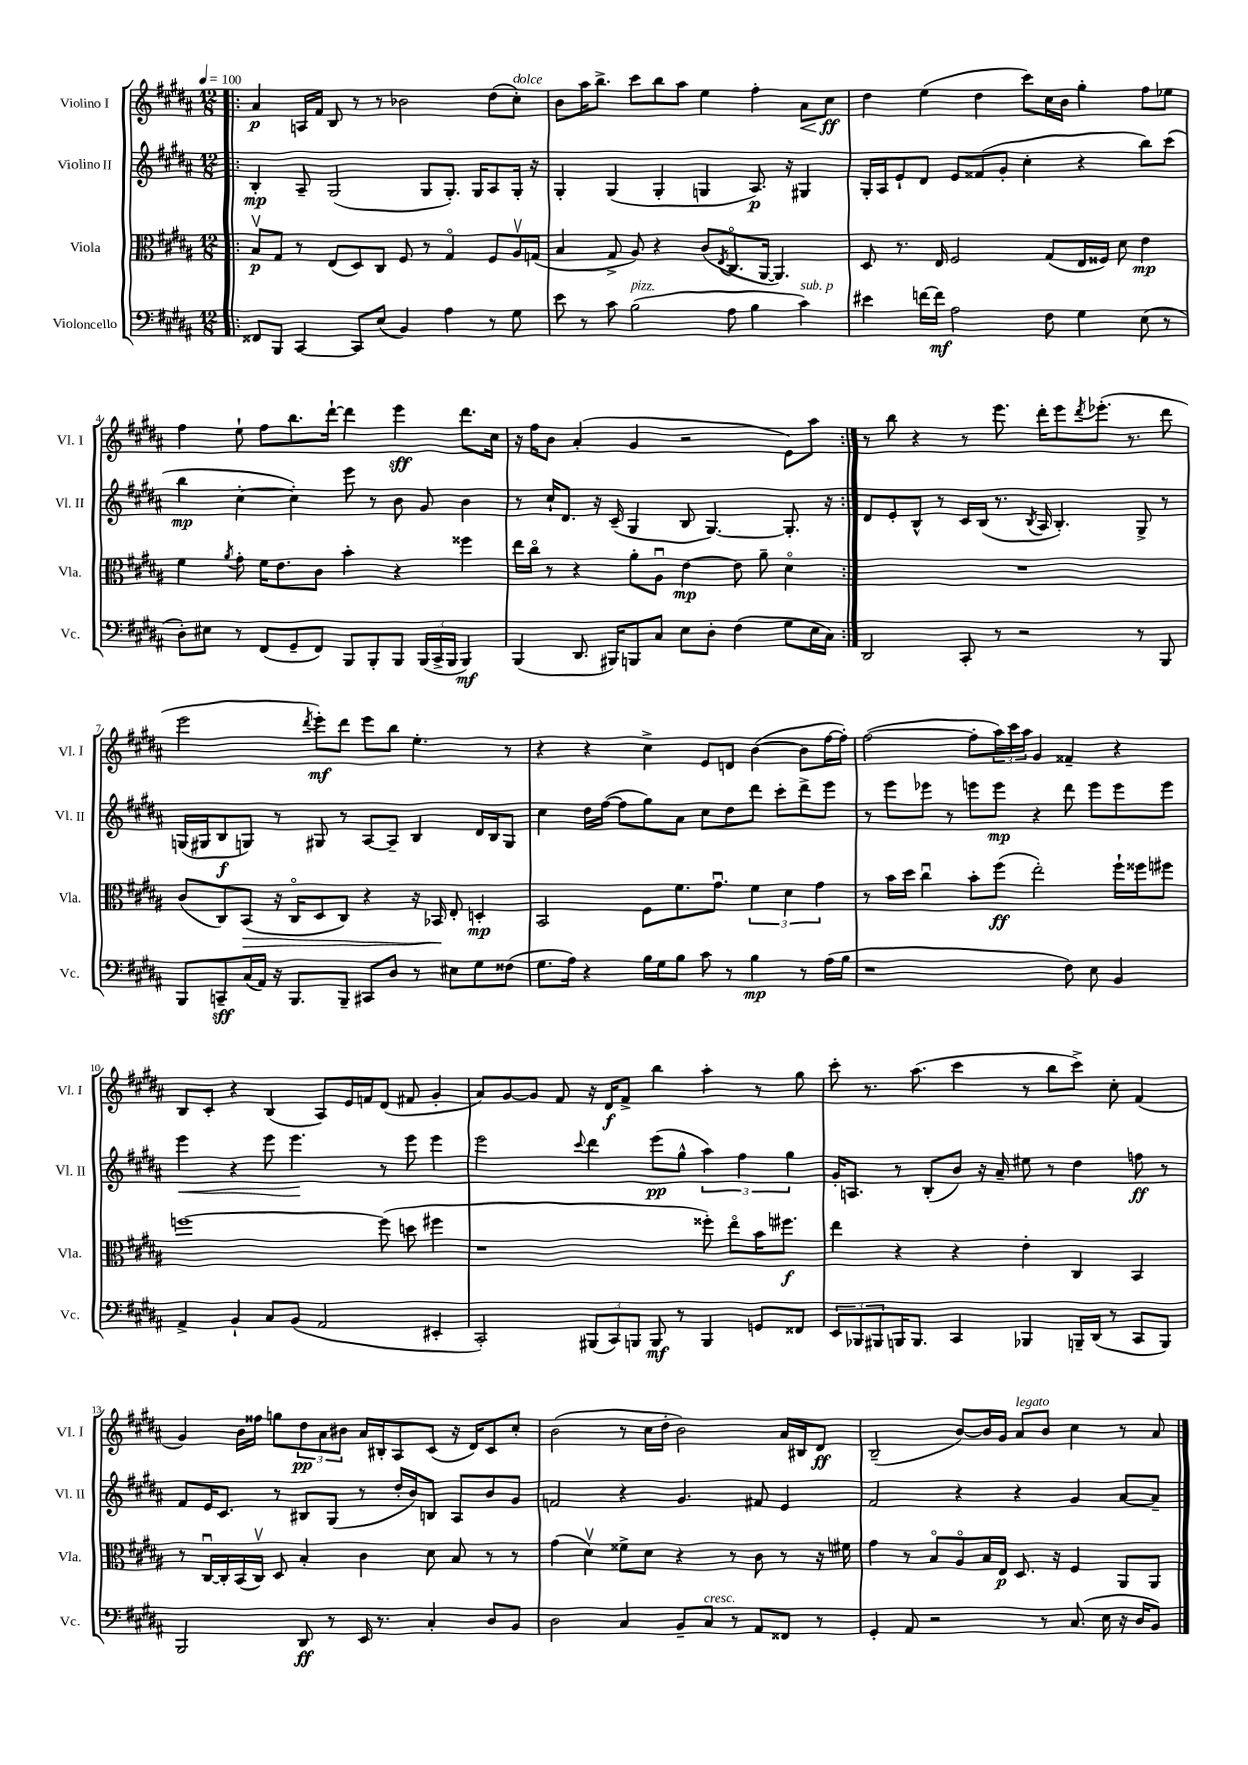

**kern	**dynam	**kern	**dynam	**kern	**dynam	**kern	**dynam
*part4	*part4	*part3	*part3	*part2	*part2	*part1	*part1
*staff4	*staff4	*staff3	*staff3	*staff2	*staff2	*staff1	*staff1
*I"Violoncello	*	*I"Viola	*	*I"Violino II	*	*I"Violino I	*
*I'Vc.	*	*I'Vla.	*	*I'Vl. II	*	*I'Vl. I	*
*clefF4	*	*clefC3	*	*clefG2	*	*clefG2	*
*k[f#c#g#d#a#]	*	*k[f#c#g#d#a#]	*	*k[f#c#g#d#a#]	*	*k[f#c#g#d#a#]	*
*M12/8	*	*M12/8	*	*M12/8	*	*M12/8	*
*MM100	*	*MM100	*	*MM100	*	*MM100	*
=1!|:	=1!|:	=1!|:	=1!|:	=1!|:	=1!|:	=1!|:	=1!|:
8FF##X/L	.	8Bv/L	p	4B'/	mp	4a#/	p
8BBB/J	.	8G#/J	.	.	.	.	.
[4CC#/	.	8r	.	8A#~/	.	16An/LL	.
.	.	.	.	.	.	16f#/JJ	.
.	.	(8E/L	.	(2G#/	.	8B/	.
8CC#/L]	.	8D#/)	.	.	.	8r	.
(8E/J	.	8C#/J	.	.	.	8r	.
4BB/)	.	8F#/	.	.	.	2b-X\	.
.	.	8r	.	8G#/L	.	.	.
4A#\	.	4G#/	.	8.G#'/J)	.	.	.
.	.	.	.	16G#/KL	.	.	.
8r	.	8F#/L	.	8A#/	.	(8dd#\L	.
!	!	!	!	!	!	!LO:TX:a:i:t=dolce	!
8G#\	.	16A#v/L	.	16G#'/Jk	.	8cc#'\J)	.
.	.	(16Gn/JJ	.	16r	.	.	.
=2	=2	=2	=2	=2	=2	=2	=2
8e\	.	4B/	.	4G#'/	.	8b\L	.
8r	.	.	.	.	.	16aa#\K	.
.	.	.	.	.	.	8.bb^\J	.
8c#\	.	8G#^/	.	(4G#/	.	.	.
!LO:TX:a:i:t=pizz.	!	!	!	!	!	!	!
(2B\	.	8A#/)	.	.	.	8ccc#\L	.
.	.	4r	.	4G#'/	.	8bb\	.
.	.	.	.	.	.	8aa#\J	.
.	.	(8c#/L	.	4Gn/	.	4ee\	.
.	.	8qE/	.	.	.	.	.
8A#\	.	8.C#/	.	.	.	.	.
4B\	.	.	.	8.A#/)	p	4ff#'\	.
.	.	[16AA#/Jk	.	.	.	.	.
.	.	4.AA#/])	.	.	.	.	.
.	.	.	.	16r	.	.	.
!LO:TX:a:i:t=sub. p	!	!	!	!	!	!	!
!	!	!	!	!	!	!	!LO:HP:b
4c#\)	.	.	.	4G#X/	.	8a#\L	<
.	.	.	.	.	.	8cc#\J	ff
.	.	.	.	.	.	.	[
=3	=3	=3	=3	=3	=3	=3	=3
4e#X\	.	8D#/	.	16G#'/LL	.	4dd#\	.
.	.	.	.	16A#/J	.	.	.
.	.	8.r	.	8e`/	.	.	.
[16fn\LL	.	.	.	8d#/J	.	(4ee\	.
16f\JJ]	mf	16E/	.	.	.	.	.
2A#\	.	2F#/	.	8e/L	.	.	.
.	.	.	.	(8f##X/	.	4dd#\	.
.	.	.	.	8g#'/J	.	.	.
.	.	.	.	4cc#'\	.	8ccc#\L)	.
8F#\	.	(8G#/L	.	.	.	16cc#\L	.
.	.	.	.	.	.	16b\JJ	.
4G#\	.	16E/L	.	4r	.	4gg#'\	.
.	.	16F##X/JJ)	.	.	.	.	.
.	.	8d#\	.	.	.	.	.
(8E\	.	4e\	mp	8bb\L)	.	8ff#\L	.
8r	.	.	.	(8ccc#\J	.	8ee-X\J	.
!!LO:LB:g=z
=4	=4	=4	=4	=4	=4	=4	=4
8D#'\L)	.	4f#\	.	4bb\	mp	4ff#\	.
8E#X\J	.	.	.	.	.	.	.
.	.	8qa#/	.	.	.	.	.
8r	.	8g#'\	.	[4cc#'\	.	8ee`\	.
(8FF#/L	.	16f#\KL	.	.	.	8ff#\L	.
.	.	8.e\	.	.	.	.	.
8GG#~/	.	.	.	4cc#'\])	.	8.bb\	.
8FF#/J)	.	8c#\J	.	.	.	.	.
.	.	.	.	.	.	[16ddd#`\Jk	.
8BBB/L	.	4b'\	.	8eee\	.	4ddd#\]	.
8BBB'/	.	.	.	8r	.	.	.
8BBB/J	.	4r	.	8b\	.	4eee\	sff
(24BBB/LL	.	.	.	8g#/	.	.	.
24CC#^/	.	.	.	.	.	.	.
24BBB/JJ	.	.	.	.	.	.	.
4BBB/)	mf	4ff##X\	.	4b\	.	8.ddd#\L	.
.	.	.	.	.	.	16cc#\Jk	.
=5	=5	=5	=5	=5	=5	=5	=5
(4BBB/	.	16ee\LL	.	8r	.	16r	.
.	.	16cc#\JJ	.	.	.	16ff#\KL	.
.	.	8r	.	16cc#`/KL	.	8b\J	.
.	.	.	.	8.d#/J	.	.	.
8.DD#/	.	4r	.	.	.	(4a#'/	.
.	.	.	.	16r	.	.	.
16BBB#X/KL)	.	.	.	(16c#~/	.	.	.
8BBBn/	.	8a#'\L	.	4G#/	.	4g#/	.
8C#/J	.	8A#u\J	.	.	.	.	.
8E\L	.	[4e\	mp	8B/	.	2r	.
8D#'\J	.	.	.	[4.G#/)	.	.	.
(4F#\	.	8e\]	.	.	.	.	.
.	.	8a#~\	.	.	.	.	.
8G#\L	.	4d#\	.	8.G#'/]	.	8e\L)	.
16E\L	.	.	.	.	.	8aa#\J	.
16C#\JJ)	.	.	.	16r	.	.	.
=6:|!	=6:|!	=6:|!	=6:|!	=6:|!	=6:|!	=6:|!	=6:|!
2DD#/	.	1.r	.	8d#/L	.	8r	.
.	.	.	.	8e'/	.	8bb\	.
.	.	.	.	8B^^/J	.	4r	.
.	.	.	.	8r	.	.	.
8CC#'/	.	.	.	16c#/LL	.	8r	.
.	.	.	.	(16B/JJ	.	.	.
8r	.	.	.	8.r	.	8.eee\	.
2r	.	.	.	.	.	.	.
.	.	.	.	8qB/	.	.	.
.	.	.	.	16A#/	.	16ddd#'\KL	.
.	.	.	.	4.B'/)	.	8eee\	.
.	.	.	.	.	.	8qddd#/	.
.	.	.	.	.	.	(8.eee-X'\J	.
.	.	.	.	.	.	8.r	.
8r	.	.	.	8G#^/	.	.	.
8BBB/	.	.	.	8r	.	8ddd#\	.
!!LO:LB:g=z
=7	=7	=7	=7	=7	=7	=7	=7
8BBB/L	.	(8c#/L	.	(16Gn/LL	.	2eee\	.
.	.	.	.	16G#X/J	.	.	.
8CCn~/	sff	8C#/)	.	8B/	f	.	.
!	!	!	!LO:HP:b	!	!	!	!
(16C#/L	.	(8BB/J	>	8Gn/J)	.	.	.
16AA#/JJ)	.	.	.	.	.	.	.
16r	.	16r	.	8r	.	.	.
8.BBB/L	.	16C#/KL	.	.	.	.	.
.	.	.	.	.	.	8qddd#/	.
.	.	8D#/	.	8G#X/	.	8eee'\L)	mf
8BBB~/J	.	8C#/J)	.	8r	.	8ddd#\J	.
8CC#X/L	.	4r	.	[8A#/L	.	8eee\L	.
8D#/J	.	.	.	8A#~/J]	.	8bb\J	.
8r	.	16r	.	4B/	.	4.ee'\	.
.	.	16BB-X/	.	.	.	.	.
8E#X\L	.	8E'/	]	.	.	.	.
8G#\	.	4Dn'/	mp	16d#/LL	.	.	.
.	.	.	.	16B/J	.	.	.
(8F##X\J	.	.	.	8G#/J	.	8r	.
=8	=8	=8	=8	=8	=8	=8	=8
8.G#\L	.	2BB/	.	4cc#\	.	4r	.
16A#\Jk)	.	.	.	.	.	.	.
4r	.	.	.	16dd#\LL	.	4r	.
.	.	.	.	([16ff#\JJ	.	.	.
.	.	.	.	8ff#\L]	.	.	.
16B\LL	.	8F#\L	.	8gg#\)	.	4cc#^\	.
16G#\J	.	.	.	.	.	.	.
8B\J	.	8.f#\	.	8a#\J	.	.	.
8c#\	.	.	.	8cc#\L	.	8e/L	.
.	.	8.g#u\J	.	.	.	.	.
8r	.	.	.	8dd#\	.	8dn/J	.
4B\	mp	6f#\	.	8ddd#\J	.	([4b\	.
.	.	.	.	8ccc#'\L	.	.	.
.	.	6d#\	.	.	.	.	.
8r	.	.	.	8ddd#^\	.	8b\L]	.
.	.	6g#\	.	.	.	.	.
(16A#\LL	.	.	.	8eee\J	.	[16ff#\L	.
16B\JJ	.	.	.	.	.	16ff#'\JJ])	.
=9	=9	=9	=9	=9	=9	=9	=9
1r	.	8r	.	8r	.	([2ff#\	.
.	.	16b\LL	.	8eee\L	.	.	.
.	.	16dd#\JJ	.	.	.	.	.
.	.	4cc#u\	.	8eee-X\J	.	.	.
.	.	.	.	8r	.	.	.
.	.	8b'\L	.	8eeen\L	.	8ff#'\L]	.
.	.	(8ff#\J	ff	8eee\J	mp	24aa#\L)	.
.	.	.	.	.	.	24ccc#\	.
.	.	.	.	.	.	24aa#\JJ	.
.	.	2ee'\)	.	4r	.	4g#/	.
8F#\)	.	.	.	8ddd#\	.	4f##X~/	.
8E\	.	.	.	8eee\L	.	.	.
4BB/	.	16ff#`\LL	.	8eee\	.	4r	.
.	.	16ff##X\J	.	.	.	.	.
.	.	8ff#X\J	.	8eee\J	.	.	.
!!LO:LB:g=z
=10	=10	=10	=10	=10	=10	=10	=10
!	!	!	!	!	!LO:HP:b	!	!
4AA#^/	.	[1ffn	.	4eee\	<	8B/L	.
.	.	.	.	.	.	8c#'/J	.
4BB`/	.	.	.	4r	.	4r	.
8C#/L	.	.	.	8eee\	.	(4B/	.
(8BB/J	.	.	.	4.eee\	.	.	.
2AA#/	.	.	.	.	.	8A#/L)	.
.	.	.	.	.	.	16e/L	.
.	.	.	.	.	.	16fn/J	.
.	.	(8ff\]	.	8r	[	(8d#/J	.
.	.	8ddn\	.	8eee\	.	8f#X/	.
4EE#X'/	.	4ff#X\	.	4eee\	.	4g#'/	.
=11	=11	=11	=11	=11	=11	=11	=11
2CC#'/)	.	1r	.	2eee\	.	8a#/L)	.
.	.	.	.	.	.	[8g#/	.
.	.	.	.	.	.	8g#/J]	.
.	.	.	.	.	.	8f#/	.
.	.	.	.	8qqccc#/	.	.	.
(12BBB#X/L	.	.	.	4ddd#\	.	16r	.
.	.	.	.	.	.	16d#/KL	f
12CC#/)	.	.	.	.	.	.	.
.	.	.	.	.	.	8f#^/J	.
12BBBn/J	.	.	.	.	.	.	.
8BBB/	mf	.	.	(8eee\L	pp	4bb\	.
8r	.	.	.	8gg#^^\J	.	.	.
4BBB/	.	8ff##X'\)	.	6aa#\)	.	4aa#'\	.
.	.	8ee\L	.	.	.	.	.
.	.	.	.	6ff#\	.	.	.
8GGn/L	.	16b\K	.	.	.	8r	.
.	.	8.ff#X\J	f	.	.	.	.
.	.	.	.	6gg#\	.	.	.
8FF##X/J	.	.	.	.	.	8gg#\	.
=12	=12	=12	=12	=12	=12	=12	=12
12EE/L	.	4ee\	.	16g#'/KL	.	8ccc#'\	.
.	.	.	.	8.An/J	.	.	.
12BBB-X/	.	.	.	.	.	.	.
.	.	.	.	.	.	8.r	.
12BBB#X/	.	.	.	.	.	.	.
16BBBn/K	.	4r	.	8r	.	.	.
8.BBB/J	.	.	.	.	.	(8.aa#\	.
.	.	.	.	(8B'/L	.	.	.
4CC#/	.	4r	.	8b/J)	.	4ccc#\	.
.	.	.	.	16r	.	.	.
.	.	.	.	16a#~/	.	.	.
4BBB-X/	.	4e'\	.	8ee#X\	.	8r	.
.	.	.	.	8r	.	8bb\L	.
16BBBn~/LL	.	4C#/	.	4dd#\	.	8ccc#^\J)	.
(16DD#/JJ	.	.	.	.	.	.	.
8r	.	.	.	.	.	8cc#'\	.
8CC#/L	.	4BB/	.	8ffn\	ff	(4f#/	.
8BBB/J)	.	.	.	8r	.	.	.
!!LO:LB:g=z
=13	=13	=13	=13	=13	=13	=13	=13
2BBB/	.	8r	.	8f#/L	.	4g#/)	.
.	.	[16C#u/LL	.	16e/K	.	.	.
.	.	16C#'/]	.	8.c#/J	.	.	.
.	.	(16BB/	.	.	.	16b\LL	.
.	.	16C#v/JJ)	.	.	.	16ff##X\JJ	.
.	.	8D#/	.	8r	.	8ggn\L	.
8DD#/	ff	4B'/	.	8B#X/L	.	12dd#\	pp
.	.	.	.	.	.	12a#\	.
8r	.	.	.	(8G#/J	.	.	.
.	.	.	.	.	.	12b#X\J	.
16EE/	.	4c#\	.	8r	.	16a#/LL	.
8.r	.	.	.	.	.	16B#X'/J	.
.	.	.	.	16dd#'/LL	.	8A#/	.
.	.	.	.	16b/J)	.	.	.
4C#'/	.	8d#\	.	8Bn/J	.	(8c#/J	.
.	.	8B/	.	8A#/L	.	16r	.
.	.	.	.	.	.	16d#/KL)	.
8D#/L	.	8r	.	8b/	.	8c#/	.
8BB/J	.	8r	.	8g#/J	.	8cc#'/J	.
=14	=14	=14	=14	=14	=14	=14	=14
2D#\	.	(4g#\	.	2fn/	.	(2b\	.
.	.	4d#v\)	.	.	.	.	.
4C#/	.	8f##X^\L	.	4r	.	8r	.
.	.	8d#\J	.	.	.	16cc#\LL	.
.	.	.	.	.	.	16dd#'\JJ	.
8BB~/L	.	4r	.	4.g#/	.	2b\)	.
!LO:TX:a:i:t=cresc.	!	!	!	!	!	!	!
8C#/J	.	.	.	.	.	.	.
8r	.	8r	.	.	.	.	.
8AA#/L	.	8c#\	.	8f#X/	.	.	.
8FF##X/J	.	8r	.	4e/	.	16a#/LL	.
.	.	.	.	.	.	16B#X/J	.
8r	.	16r	.	.	.	8d#/J	ff
.	.	16f#X\	.	.	.	.	.
=15	=15	=15	=15	=15	=15	=15	=15
4GG#'/	.	4g#\	.	2f#/	.	(2B~/	.
8AA#/	.	8r	.	.	.	.	.
2r	.	8B/L	.	.	.	.	.
.	.	8A#/	.	4r	.	[8b/L)	.
.	.	16B/L	.	.	.	16b/L]	.
.	.	16E/JJ	p	.	.	16g#/JJ	.
!	!	!	!	!	!	!LO:TX:a:i:t=legato	!
.	.	8.D#/	.	4r	.	8a#/L	.
8r	.	.	.	.	.	8b/J	.
.	.	16r	.	.	.	.	.
(8.C#/	.	4F#/	.	4g#/	.	4cc#\	.
16E\	.	.	.	.	.	.	.
16r	.	8AA#/L	.	[8a#/L	.	8r	.
16D#/KL	.	.	.	.	.	.	.
8BB/J)	.	8AA#/J	.	8a#~/J]	.	8a#/	.
==	==	==	==	==	==	==	==
*-	*-	*-	*-	*-	*-	*-	*-
